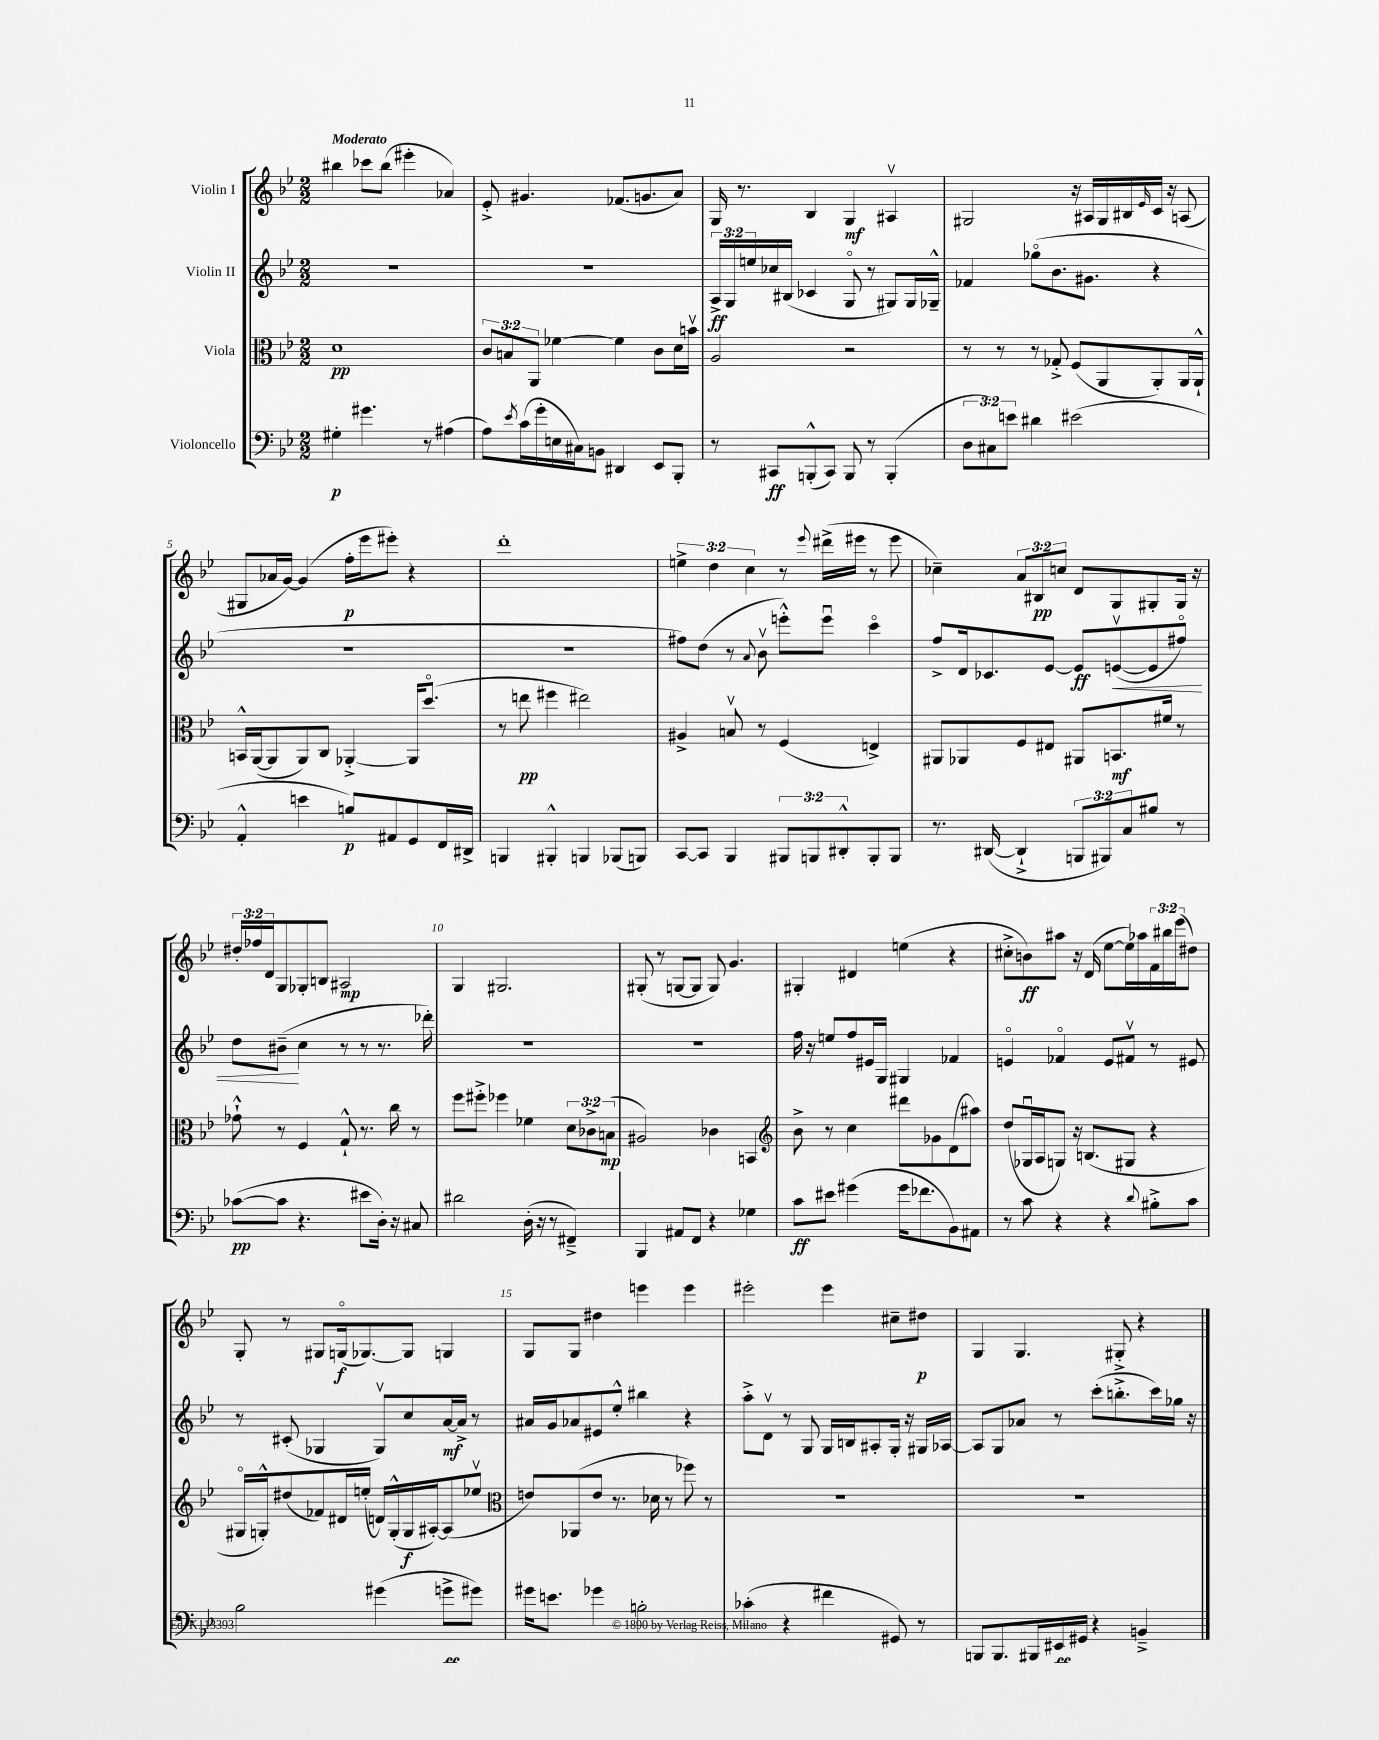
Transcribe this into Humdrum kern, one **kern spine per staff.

**kern	**kern	**kern	**kern
*staff4	*staff3	*staff2	*staff1
*clefF4	*clefC3	*clefG2	*clefG2
*k[b-e-]	*k[b-e-]	*k[b-e-]	*k[b-e-]
*M2/2	*M2/2	*M2/2	*M2/2
4G#'	1d	1r	4bb#
4.g#	.	.	8ccc-
.	.	.	(8bb#
.	.	.	4eee#'
8r	.	.	.
(4A#	.	.	4a-)
=	=	=	=
8A)	12c	1r	8e-'^
.	12B	.	.
8qe-	.	.	.
(16c	.	.	4.g#
.	12AA	.	.
16g'	.	.	.
16E	[4f-	.	.
16C#)	.	.	.
8BB	.	.	.
4DD#	4f-]	.	(8.f-
.	.	.	8.g
8EE-	8c	.	.
8BBB-'	16d	.	8a)
.	16bv	.	.
=	=	=	=
8r	2A	24A^	16G
.	.	24G	.
.	.	.	8.r
.	.	24ee	.
8CC#	.	16cc-	.
.	.	(16B#	.
(8BBB'^^	.	4c-	4B-
8CC#)	.	.	.
8BBB	2r	8Go	4G
8r	.	8r	.
(4BBB'	.	8G#)	4A#v
.	.	16G#	.
.	.	16G-~^^	.
=	=	=	=
12D	8r	4f-	2G#
12C#)	.	.	.
.	8r	.	.
12e	.	.	.
4d#	8r	(8gg-o	.
.	8G-'^	8.b-	.
(2e#	(8F	.	16r
.	.	8.g#	16A#
.	8AA	.	16G#
.	.	.	16B#
.	.	.	16qqe-
.	8AA')	4r	16c
.	.	.	16r
.	16AA	.	(8A
.	16AA`^^	.	.
=	=	=	=
4AA'^^	16BB^^	1r	8G#
.	([16AA	.	.
.	8AA]	.	16a-
.	.	.	[16g)
4e	8AA)	.	(4g]
.	8C	.	.
8B)	[4AA-'^	.	16ff'
.	.	.	16eee-
8AA#	.	.	8eee#')
8GG	16AA-]	.	4r
.	(8.ddo	.	.
16FF	.	.	.
16DD#^	.	.	.
=	=	=	=
4BBB	8r	1r	1ddd'
.	8ee	.	.
4BBB#'^^	4ff#	.	.
4BBB	2ee#)	.	.
(8BBB-	.	.	.
8BBB)	.	.	.
=	=	=	=
[8CC	4A#^	8ff#)	6ee^
8CC]	.	(8dd	.
.	.	.	6dd
4BBB-	8Bv	8r	.
.	.	.	6cc
.	.	8qqa	.
.	8r	8b-v	.
12BBB#	(4F	8eee'^^)	8r
12BBB	.	.	.
.	.	.	8qqeee-
.	.	8eeeu	(16ddd#^
12DD#'^^	.	.	.
.	.	.	16eee#
8BBB'	4E^)	4ccco	8r
8BBB	.	.	8eee#
=	=	=	=
8.r	8AA#	8ff^	4cc-~)
.	8AA-	16d	.
([16DD#	.	8.c-	.
4DD#`^]	8F	.	12a
.	.	.	12B#
.	8E#	[8e-	.
.	.	.	12cc
12BBB	8AA#	8e-]	8d
12BBB#)	.	.	.
.	8.BB	([8ev	8G
12C	.	.	.
8B#	.	8e]	8G#'
.	16f#	.	.
8r	8r	8ff#o)	16G#
.	.	.	16r
=	=	=	=
([8c-	8g-`^^	8dd	24dd#'
.	.	.	24ff-
.	.	.	24d
8c-]	8r	(8b#~	8G
4.r	4F	4cc	8G-'
.	.	.	8B
.	8G`^^	8r	2A#
8e#	8.r	8r	.
16D')	.	8.r	.
16r	16cc	.	.
8C#	8r	.	.
.	.	16ddd-')	.
=	=	=	=
2d#	8ff	1r	4G
.	8ff#'^	.	.
.	4ff-	.	2.G#
(16D'	4f-	.	.
16r	.	.	.
8r	.	.	.
4FF#~^)	12d	.	.
.	12c-^	.	.
.	(12B	.	.
=	=	=	=
4BBB-	2A#)	1r	(8G#'
.	.	.	8r
8AA#	.	.	[8G
8FF	.	.	8G]
4r	4c-	.	8G)
.	.	.	4.g
4G-	4BB	.	.
=	=	=	=
*	*clefG2	*	*
8c	8b-^	16ff	4G#'
.	.	16r	.
8e#	8r	8ee	.
(4g#	4cc	8ff	4d#
.	.	16e#	.
.	.	16G	.
16g#	8ddd#	4G#	(4ee
8.f-	.	.	.
.	8g-	.	.
8BB-)	(8d	4f-	4r
8AA#	8aa#)	.	.
=	=	=	=
8r	(8dd	4eo	8cc#'^
8c	16G-u	.	8b)
.	16A	.	.
4r	8G)	4f-o	8aa#
.	16r	.	16r
.	(8.B	.	(16d
4r	.	8e	[8ee-
.	8G#	8f#v	16ee-])
.	.	.	16aa-
8qqd	.	.	.
8B#'^	4r	8r	24f
.	.	.	24bb#
.	.	.	(24eee-
8c	.	8e#	8dd#)
=	=	=	=
2B-	16G#o	8r	8G'
.	16G'^^)	.	.
.	(8dd#	(8c#'	8r
.	8f-)	4G-	8G#
.	16d#	.	(16Go
.	(16ee'	.	[8.G-)
(4g#	16d)	8G-v)	.
.	(16G'^^	.	.
.	16G	8cc	8G-]
.	[16A#')	.	.
8g^	(8A#]	[16a	4G
.	.	16a^]	.
8g#)	8ee-v	8r	.
=	=	=	=
*	*clefC3	*	*
16g#	8e)	16a#	8G
8.e	.	16g	.
.	(8AA-	8a-	8G
4g-	8e	8e#	4dd#
.	8.r	8ee-'^^	.
2B'	.	4bb#	4eee
.	16d-	.	.
.	8r	.	.
.	8ff-)	4r	4eee
.	8r	.	.
=	=	=	=
(4c-'	1r	8aa'^	2eee#'
.	.	8dv	.
4r	.	8r	.
.	.	8G	.
4f#	.	16G	4eee#
.	.	16B	.
.	.	8A#'	.
8GG#)	.	16G'	8cc#~
.	.	16r	.
8r	.	16G#	8dd#
.	.	[16A-	.
=	=	=	=
8BBB	1r	8A-]	4G
8.BBB	.	8G	.
.	.	8a-	4.G
16BBB#	.	.	.
16EE#	.	8r	.
16GG#	.	.	.
4r	.	(8ccc'	.
.	.	8.bb'^	8G#'^
4BB~^	.	.	4r
.	.	16ccc)	.
.	.	16gg-	.
.	.	16r	.
==	==	==	==
*-	*-	*-	*-
